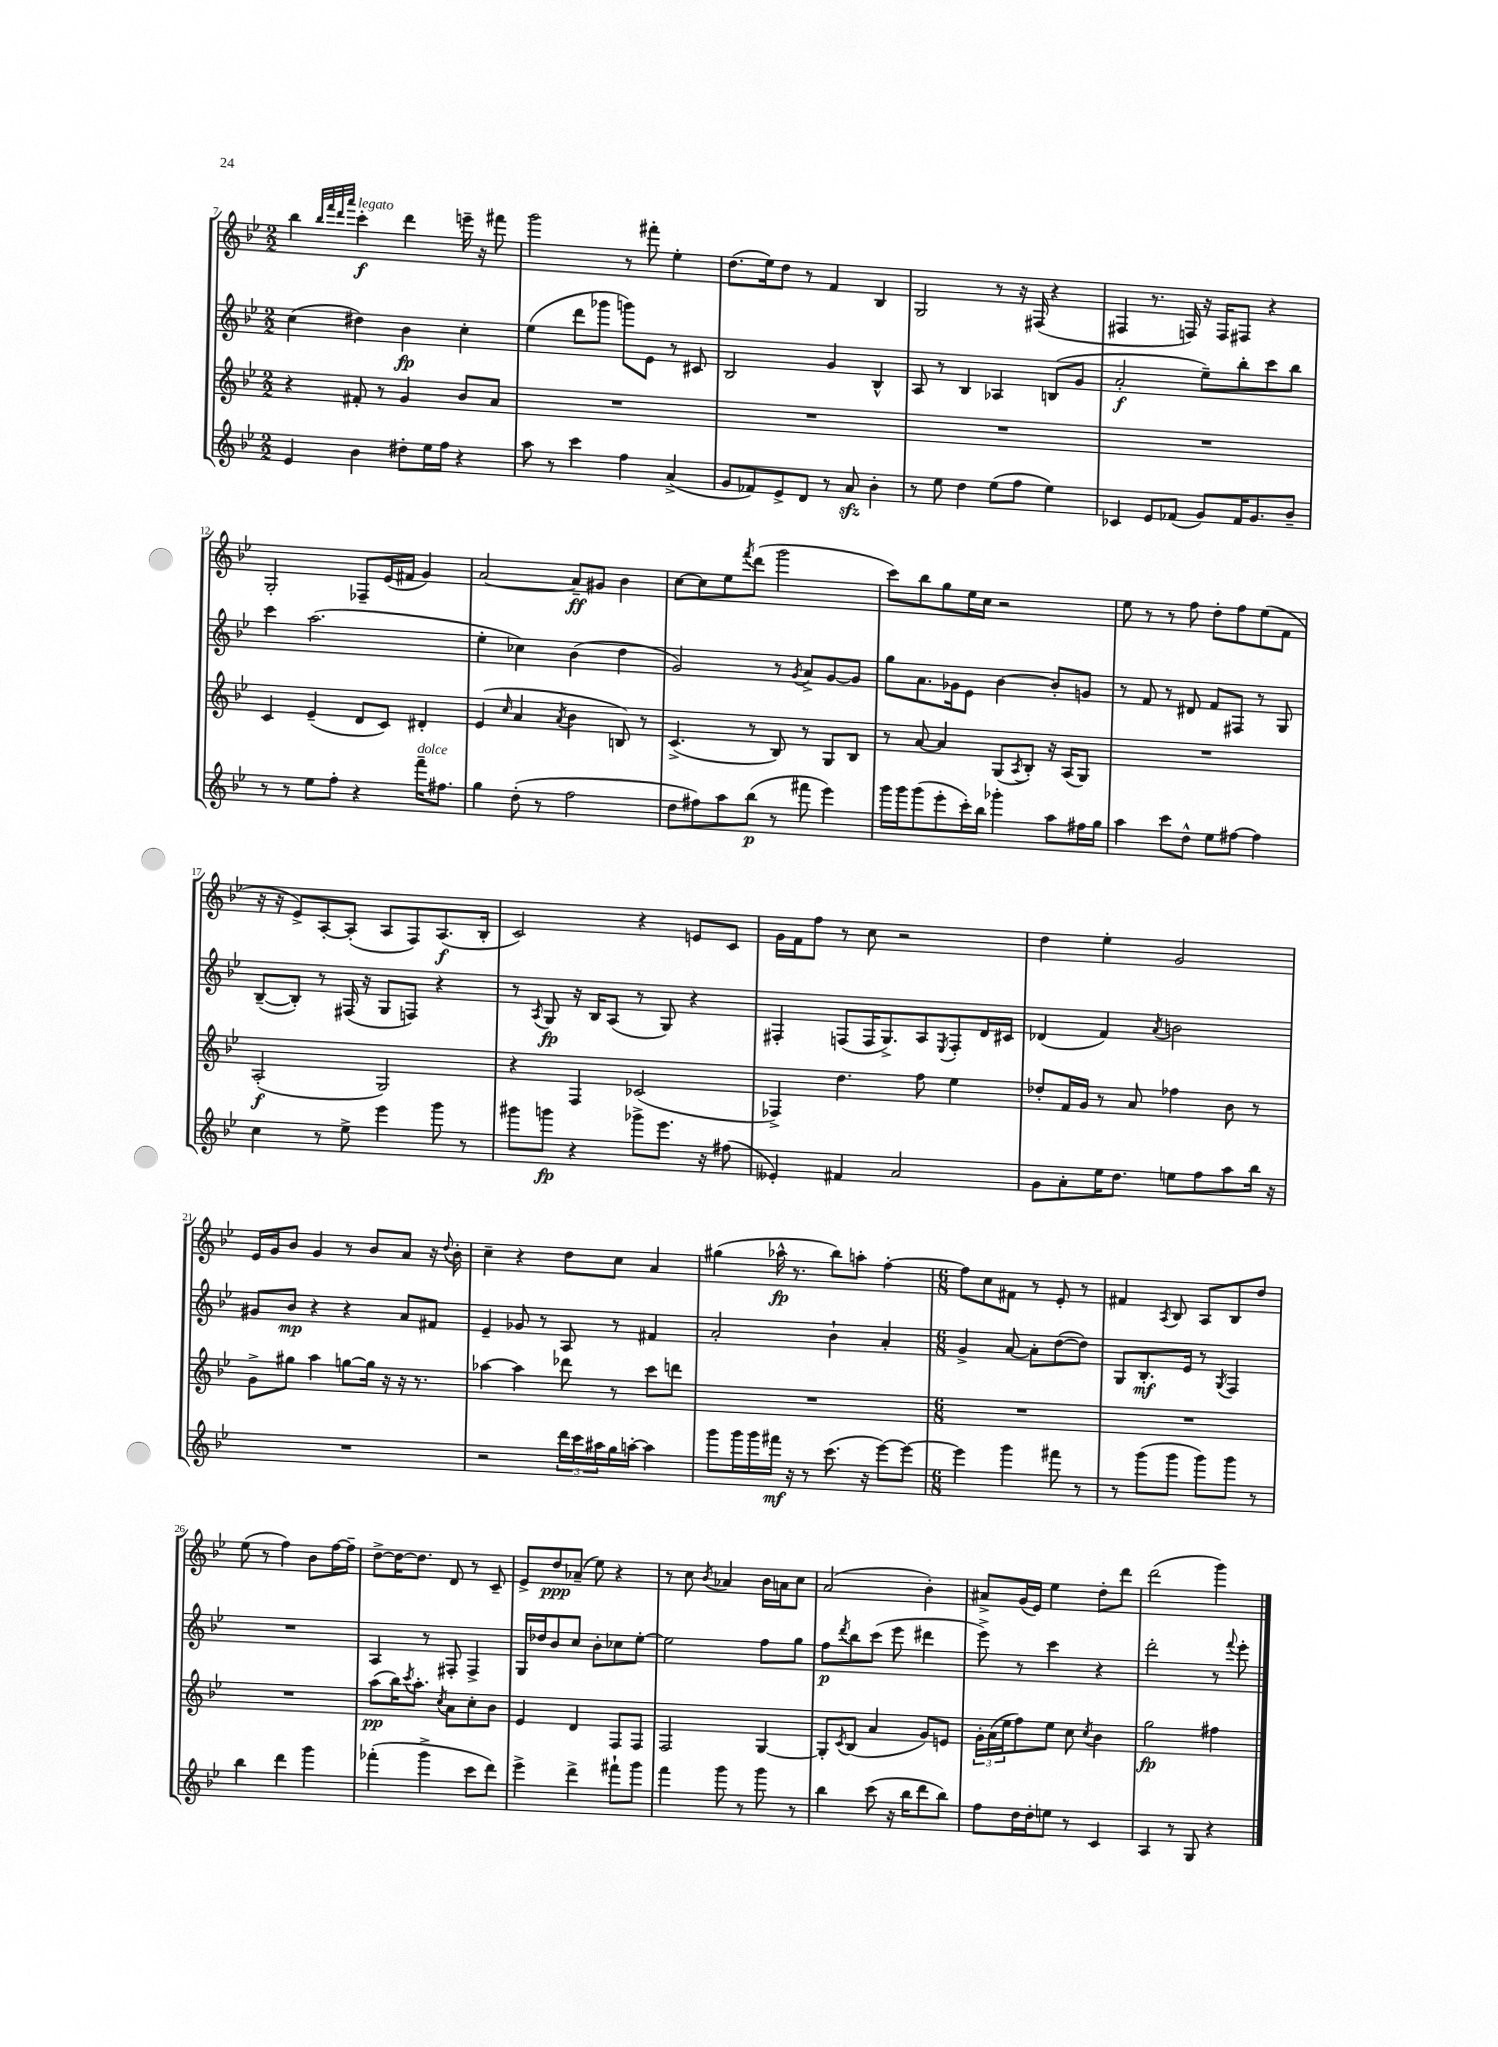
<<
\new StaffGroup <<
\new Staff = "s0" {
    \clef treble \key bes \major \numericTimeSignature \time 2/2
    bes''4 \grace { bes''32 f'''32 d'''32 a'''32 } c'''4-.\f^\markup { \italic "legato" } d'''4 e'''16-- r16 fis'''8 |
    g'''2 r8 fis'''8-. ees''4-. |
    d''8.( ees''16) d''8 r8 f'4 bes4 |
    g2 r8 r16 fis16( r4 |
    fis4 r8. f16) r16 f16 fis8 r4 |
    g2-. fes8-- ees'16( fis'16 g'4) |
    a'2~ a'8--\ff gis'8 bes'4 |
    c''8~ c''8 ees''8 \acciaccatura { f'''8 } d'''8( g'''2 |
    c'''8) bes''8 g''8 ees''16 c''16 r2 |
    ees''8 r8 r8 f''8 d''8-. f''8 ees''8( f'8 |
    r16 r16 ees'8->) a8~-. a8-.( a8 f8) a8.\f( bes16-. |
    c'2) r4 e'8 c'8 |
    g'16 f'16 f''8 r8 c''8 r2 |
    d''4 ees''4-. g'2 |
    ees'16 g'16 bes'8 g'4 r8 bes'8 a'8 r16 \appoggiatura { d''8 } bes'16-. |
    c''4-- r4 d''8 c''8 a'4 |
    gis''4( aes''16-^\fp r8. bes''8) a''8-. f''4~-. |
    \numericTimeSignature \time 6/8 f''8 c''8 fis'8 r8 ees'8-. r8 |
    fis'4 \acciaccatura { a8 } bes8 a8 bes8 d''8 |
    ees''8( r8 f''4) bes'8 f''16~ f''16-- |
    d''8~-> d''16~ d''8. d'8 r8 c'8-- |
    ees'8-> d''8\ppp aes'8--( ees''8) r4 |
    r8 c''8 \acciaccatura { bes'8 } aes'4 bes'16 a'16 c''8 |
    a'2( bes'4-.) |
    ais'8-> g'16( ees'16) ees''4 d''8-. d'''8 |
    d'''2( g'''4) \bar "|." |
}
\new Staff = "s1" {
    \clef treble \key bes \major \numericTimeSignature \time 2/2
    c''4( dis''4) bes'4\fp c''4-. |
    ees''4( d'''8 ges'''8 g'''8) ees'8 r8 cis'8 |
    bes2 g'4 bes4-^ |
    a8 r8 bes4 aes4 b8( g'8 |
    a'2-.\f ees''8--) bes''8-. c'''8 bes''8 |
    c'''4 a''2.( |
    ees''4-. ces''4) bes'4( d''4 |
    g'2) r8 \acciaccatura { g'8 } a'8-> g'8~ g'8 |
    g''8 a'8. ges'16 ees'8 bes'4~ bes'8-. g'8 |
    r8 f'8 r8 dis'8 f'8 fis8 r8 g8 |
    bes8~--( bes8-.) r8 fis16( r16 g8 f8) r4 |
    r8 \acciaccatura { a8 } g8\fp r16 bes16 a8( r8 g8) r4 |
    fis4-. f8( f16 g8.->) a8 \acciaccatura { ees8 } f8-. d'16 cis'16 |
    des'4( f'4) \acciaccatura { a'8 } b'2 |
    gis'8 bes'8\mp r4 r4 a'8 fis'8 |
    ees'4-- ges'8 r8 a8 r8 fis'4 |
    a'2-. bes'4-! a'4-. |
    \numericTimeSignature \time 6/8 g'4-> a'8~ a'8-. d''8~( d''8) |
    g8 bes8.-.\mf ees'16 r8 \acciaccatura { g8 } f4 |
    R2. |
    a4 r8 fis8-. fis4-> |
    g16 des''16 bes'8 c''8 bes'8-. ces''8 ees''8~-. |
    ees''2 f''8 g''8 |
    f''8\p \acciaccatura { d'''8 } bes''8 c'''8( ees'''8 dis'''4 |
    ees'''8->) r8 c'''4 r4 |
    d'''2-. r8 \appoggiatura { f'''8 } ees'''8-. \bar "|." |
}
\new Staff = "s2" {
    \clef treble \key bes \major \numericTimeSignature \time 2/2
    r4 fis'8-. r8 g'4 bes'8 a'8 |
    R1 |
    R1 |
    R1 |
    R1 |
    c'4 ees'4--( d'8 c'8) dis'4-. |
    ees'4( \grace { c''16 } a'4 \acciaccatura { a'8 } bes'4 b8) r8 |
    c'4.->( r8 bes8) r8 g8 bes8 |
    r8 a'8~ a'4 g8( \acciaccatura { a8 } bes8-.) r16 a16( g8) |
    R1 |
    a2-.\f( g2) |
    r4 f4 ces'2( |
    fes4->) d''4. f''8 ees''4 |
    des''8-. f'16 g'16 r8 a'8 fes''4 bes'8 r8 |
    g'8-> gis''8 a''4 g''8~ g''16 r16 r16 r8. |
    aes''4~ aes''4 des'''8 r8 c'''8 d'''8 |
    R1 |
    \numericTimeSignature \time 6/8 R2. |
    R2. |
    R2. |
    a''8\pp( bes''16) \acciaccatura { c'''8 } a''8.-. \acciaccatura { c''8 } a'8 c''8-. bes'8 |
    ees'4 d'4 f8 f8 |
    f2 g4~ |
    g8-. \acciaccatura { c'8 } bes8( a'4 g'8) e'8 |
    \tuplet 3/2 { g'16-. a'16( ees''16 } f''8) ees''8 c''8 \acciaccatura { c''8 } bes'4 |
    g''2\fp fis''4 \bar "|." |
}
\new Staff = "s3" {
    \clef treble \key bes \major \numericTimeSignature \time 2/2
    ees'4 bes'4 dis''8-. ees''16 f''16 r4 |
    a''8 r8 c'''4 f''4 a'4->( |
    g'8 fes'8) ees'8-> d'8 r8 a'8\sfz bes'4-. |
    r8 ees''8 d''4 ees''8( f''8 ees''4) |
    ces'4 ees'8 fes'8( g'8) fes'16 g'8. bes'8-- |
    r8 r8 ees''8 f''8-. r4 f'''16--^\markup { \italic "dolce" } fis''8. |
    g''4 d''8-.( r8 f''2 |
    d''8 fis''8) a''8 bes''8\p( r8 fis'''8 ees'''4) |
    g'''16 g'''16 g'''8( ees'''8-. c'''16-.) bes''16 ges'''4-. a''8 fis''16 g''16 |
    a''4 c'''8 d''8-^ ees''8 fis''8~ fis''4 |
    c''4 r8 ees''8-> ees'''4 g'''8 r8 |
    gis'''8 g'''8\fp r4 ges'''8-> ees'''8. r16 fis''8( |
    eeses'4-.) fis'4 a'2 |
    g'8 a'8-. ees''16 d''8. e''8 f''8 a''8 bes''16 r16 |
    R1 |
    r2 \tuplet 3/2 { d'''16 c'''16 ais''16 } g''16 a''16~-. a''4 |
    g'''8 g'''16 g'''16 fis'''16\mf r16 r8 c'''8.( r16 ees'''8~) ees'''8~ |
    \numericTimeSignature \time 6/8 ees'''4 g'''4 fis'''8 r8 |
    r8 g'''8( g'''8 g'''8) g'''8 r8 |
    bes''4 d'''4 g'''4 |
    fes'''4-.( g'''4-> c'''8 d'''8) |
    ees'''4-> d'''4-> fis'''8-! g'''8 |
    f'''4 g'''8 r8 g'''8 r8 |
    bes''4 c'''8( r16 bes''16 d'''8 bes''8) |
    f''8 d''16 d''16-. e''8 r8 c'4 |
    a4 r8 g8 r4 \bar "|." |
}
>>
>>
\layout { \context { \Score currentBarNumber = #7 } }
